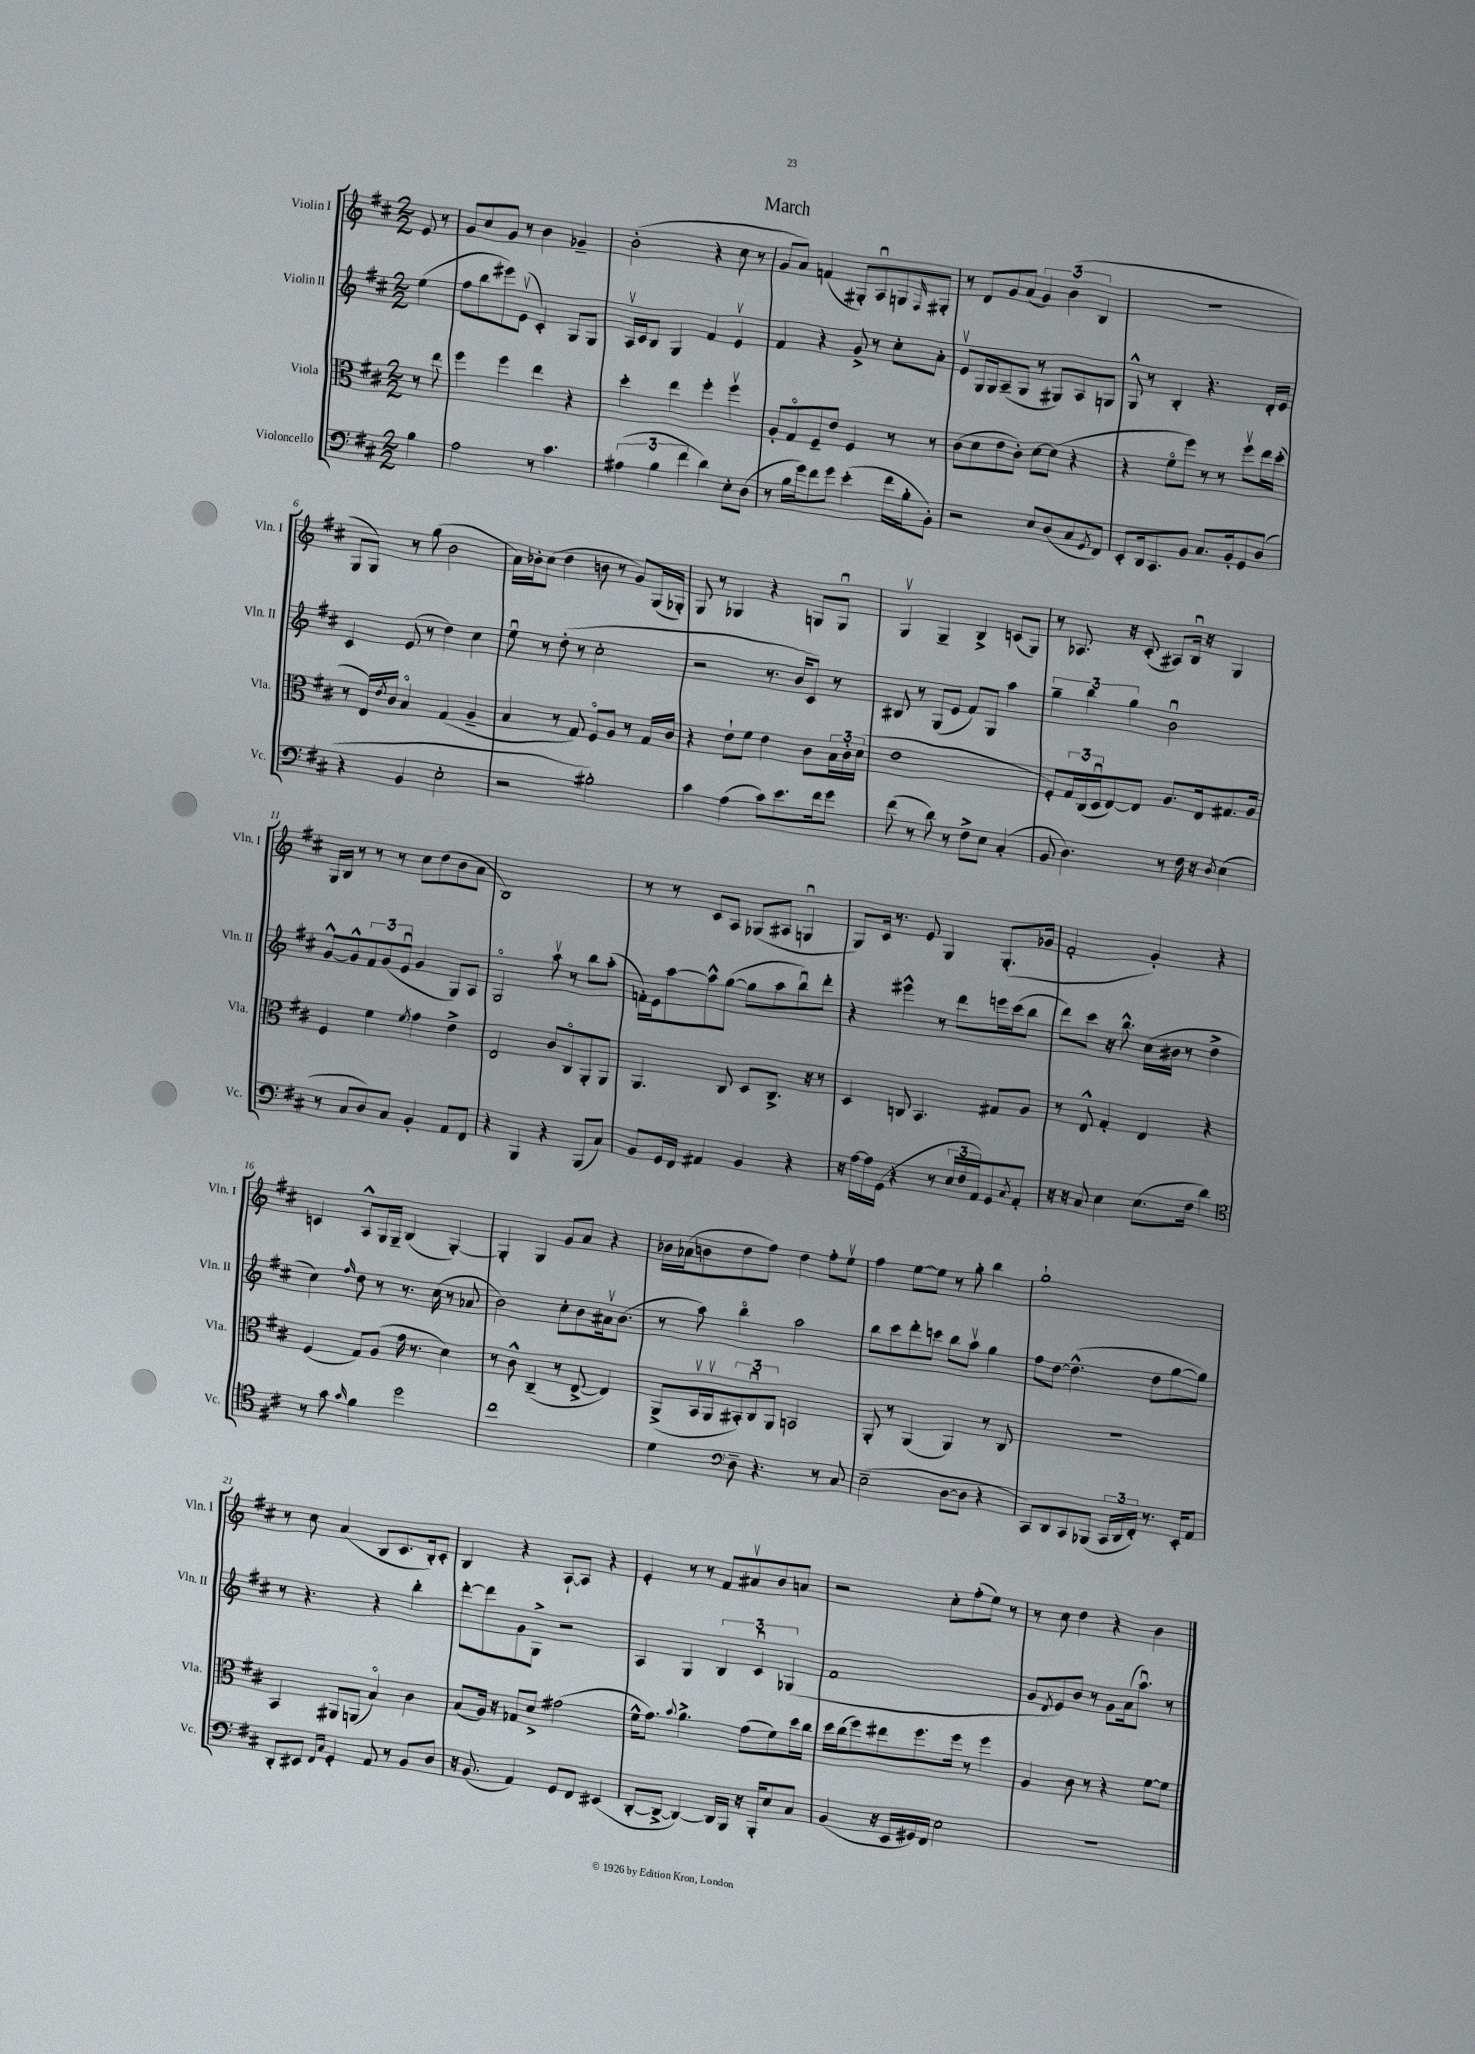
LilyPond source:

\header { title = "March" }
<<
\new StaffGroup <<
\new Staff = "s0" \with { instrumentName = "Violin I" shortInstrumentName = "Vln. I" } {
    \clef treble \key d \major \numericTimeSignature \time 2/2 \partial 4
    e'8 r8 |
    g'8 cis''8 g'8 r8 b'4 ges'4-- |
    b'2-.( r4 cis''8 r8 |
    g'8 a'8) f'4( gis8-.) a8\downbow g8 \grace { fis16 } gis8-. |
    r8 d'8 g'8 a'8( \tuplet 3/2 { g'4) b'4( b4 } |
    R1 |
    g8 g8) r8 g''8( b'2 |
    a'16) bes'16-. cis''8( d''4 b'8 r8 g'8) g16( ges16-.) |
    g8 r8 ges4 r4 g8 g8\downbow |
    g4\upbow g4-- b4-> c'8( g8) |
    r8 aes8. r16 cis'8-.( ais8) b16\downbow r16 g4 |
    g16 b16 r8 r8 r8 cis''8 d''8( b'8 a'8 |
    b1) |
    r8 r8 cis'8 a8 ges8( ais8 g4\downbow |
    g8) cis'16 r8. e'8 g4 g8.-.( ges'16 |
    fis'2-. g'4-.) r4 |
    c'4 a8-^ g16 g16-- b4( g4~-.) |
    g4-. g4 g'8 a'8 r4 |
    bes'16 aes'16( b'8 d''8 fis''8) d''4 fis''8-. e''8\upbow |
    fis''4 e''8~ e''8 r8 g''8-. b''4 |
    g''1-! |
    r8 cis''8 a'4( b8 cis'8. b16-.) cis'8-. |
    b4 r4 a8~-! a8 r4 |
    e'4-. r8 r8 fis'8 ais'8\upbow b'8 a'8 |
    r2 cis''8-. fis''8-.( e''8) r8 |
    r8 cis''8 d''4 r4 b'4 \bar "|." |
}
\new Staff = "s1" \with { instrumentName = "Violin II" shortInstrumentName = "Vln. II" } {
    \clef treble \key d \major \numericTimeSignature \time 2/2 \partial 4
    e''4( |
    fis''8 b''8 eis'''8) e'8\upbow( cis'4-.) g8 g8 |
    a16\upbow cis'16 b8 g4 fis'4 e'4\upbow |
    fis'4 r4 g'8-> r8 cis''8-. a'8-. |
    e'8\upbow g16 g16 a8--( g8 r8 gis8) a8 g8 |
    g8-^ r8 b4-. r4. d'16-. e'16 |
    cis'4 e'8( r8 d''4) cis''4 |
    e''8\downbow r8 d''8-.( r8 cis''2-. |
    r2 r8. b'16 cis'8) r8 |
    bis8 r8 g8( e'8 fis'8) g8 a''4 |
    \tuplet 3/2 { g''4-- b''4 g''4 } b'2\downbow |
    g'8~-^ g'8-^ \tuplet 3/2 { fis'8 g'8( e'8\downbow } g'4 g8) a8 |
    g2\flageolet a''8\upbow r8 b''8 a''8-.( |
    f'16-.) e'16 a''8~ a''8-^ g''8~( g''8 a''8 b''8\downbow) d'''8-. |
    r4 eis'''4-^ r8 d'''8 e'''16 cis'''16( b''8 |
    d'''8) cis'''8 r16 b''8.-^ cis''16( bis'16 r8 d''4-> |
    cis''4) \grace { fis''16 } d''8 r8 r8. cis''16( r8 aes'8 |
    b'2) cis''8-. b'8 ais'16\upbow b'8.( |
    r8 a''8) b''4\flageolet a''2 |
    b''8 cis'''8 d'''8-. c'''8 b''8 a''8\upbow g''4 |
    fis''8 d''8~ d''4.-^( d''8 g''8~ g''8) |
    r8 r4. r4 b''4-. |
    d'''8~-. d'''8 g'8 g8-> r2 |
    a4 g4 \tuplet 3/2 { b4 cis'4\downbow ges4( } |
    fis'1 |
    g'8 \acciaccatura { d'8 } e'8) b'8 r8 g'8 a'16( a''8.\downbow) r8 \bar "|." |
}
\new Staff = "s2" \with { instrumentName = "Viola" shortInstrumentName = "Vla." } {
    \clef alto \key d \major \numericTimeSignature \time 2/2 \partial 4
    r8 e''8 |
    fis''4 fis''4 e''4 r4 |
    d''4-. e''4 fis''4-. fis''4\upbow |
    a8-. g8\flageolet fis8-- e'8 fis4 r8 r8 |
    cis'8( d'8 e'8 cis'8-.) d'8~ d'8( r4 |
    r4 fis'8\flageolet fis''8) r8 r8 fis''8\upbow e''16 d''16-.( |
    r8 e16) \acciaccatura { e'8 } cis'16 b4\flageolet g4( a4-- |
    b4 r8 g8) fis8\flageolet a8 r8 g16 cis'16 |
    r4 e'8-! fis'8 e'4 cis'8 \tuplet 3/2 { b16 cis'16-. d'16( } |
    e'1 |
    fis8-.) \tuplet 3/2 { g16 cis16( d16\downbow } e8~) e8 a8. e16 gis8. a16 |
    fis4 fis'4 \acciaccatura { fis'8 } g'4 e'4-> |
    e2 cis'8 cis8\flageolet a,8-. a,8 |
    a,4. cis8 d8 cis8.-> r16 r8 |
    d4 c8 b,4. gis8 a8 |
    r8 e8-^ g4-. e4 r4 |
    fis4( g8) a8( g'16 r8. d'4) |
    r8 cis'8-^ cis4--( r8 e8~-> e4) |
    a,8->( b,16\upbow a,16\upbow \tuplet 3/2 { bis,8-.) cis8\downbow a,8 } b,2 |
    a,8-. r8 a,4( a,4) r8 cis8 |
    R1 |
    b,4 ais,8 a,8( b4\flageolet) cis'4 |
    b8( a16) r16 ges8 d'8-> gis'2( |
    fis'16-^ g'8.) \appoggiatura { b'8 } a'4.-> g'8( fis'8) d''16 cis''16 |
    d''16 cis''16( fis''8) eis''8 fis''8. fis''16 r8 fis''4 |
    a4 cis'8 r8 r4 fis'8~ fis'8 \bar "|." |
}
\new Staff = "s3" \with { instrumentName = "Violoncello" shortInstrumentName = "Vc." } {
    \clef bass \key d \major \numericTimeSignature \time 2/2 \partial 4
    b4 |
    a2 r8 cis'4. |
    \tuplet 3/2 { ais4( b4 fis'4 } d'4) e8-. d8( |
    r8 b16 g'16) fis'8 g'8 e'4-.( fis'16 b16-. b,8-.) |
    r2 e8 d8( cis8 \acciaccatura { g,8 } fis,8) |
    e,8-. d,16 cis,8. b,8 cis8. b,16-. g,8 d8( |
    r4 b,4 e2-. |
    r2 bis2-.) |
    cis'4 a4( cis'8) e'8. fis'16 g'8 |
    fis'8( r8 d'8) r8 fis8-> e8 cis4-.( |
    b,8 d4.) r8 fis16 r16 \acciaccatura { d8 } e4( |
    r8 cis8 d8) cis8 b,4-. a,8 fis,8 |
    r4 b,,4 r4 b,,8( cis8) |
    b,8 g,16 fis,16 ais,4 b,4 r4 |
    r16 a16~ a16 g,16( r4 r8 \tuplet 3/2 { e16 fis16 a,16) } g,8 \acciaccatura { cis8 } a,8-. |
    r16 r16 cis8 e4 e8.( fis16 d'4) |
    \clef tenor r8 g'8 \grace { g'16 } fis'4 d''2 |
    cis''1 |
    d'4 \clef bass d8-- r4. r8 cis8 |
    e2--( d8~ d8 r4 |
    cis,8) d,8 cis,8 bes,,8( \tuplet 3/2 { cis,16 d,16 fis,16-.) } r8. e,16-. a,8 |
    d,8-. eis,8 \grace { fis,16 cis16 } g,4-. a,8 r8 b,8 d8 |
    r16 b,8.( a,4) g,8 fis,8 eis,4( |
    d,8~-. d,8~-> d,4~) d,16 b,,16 r16 b,,16-. e8 cis8 |
    b,4( r16 e,16 gis,16) fis,16 e2 |
    R1 \bar "|." |
}
>>
>>
